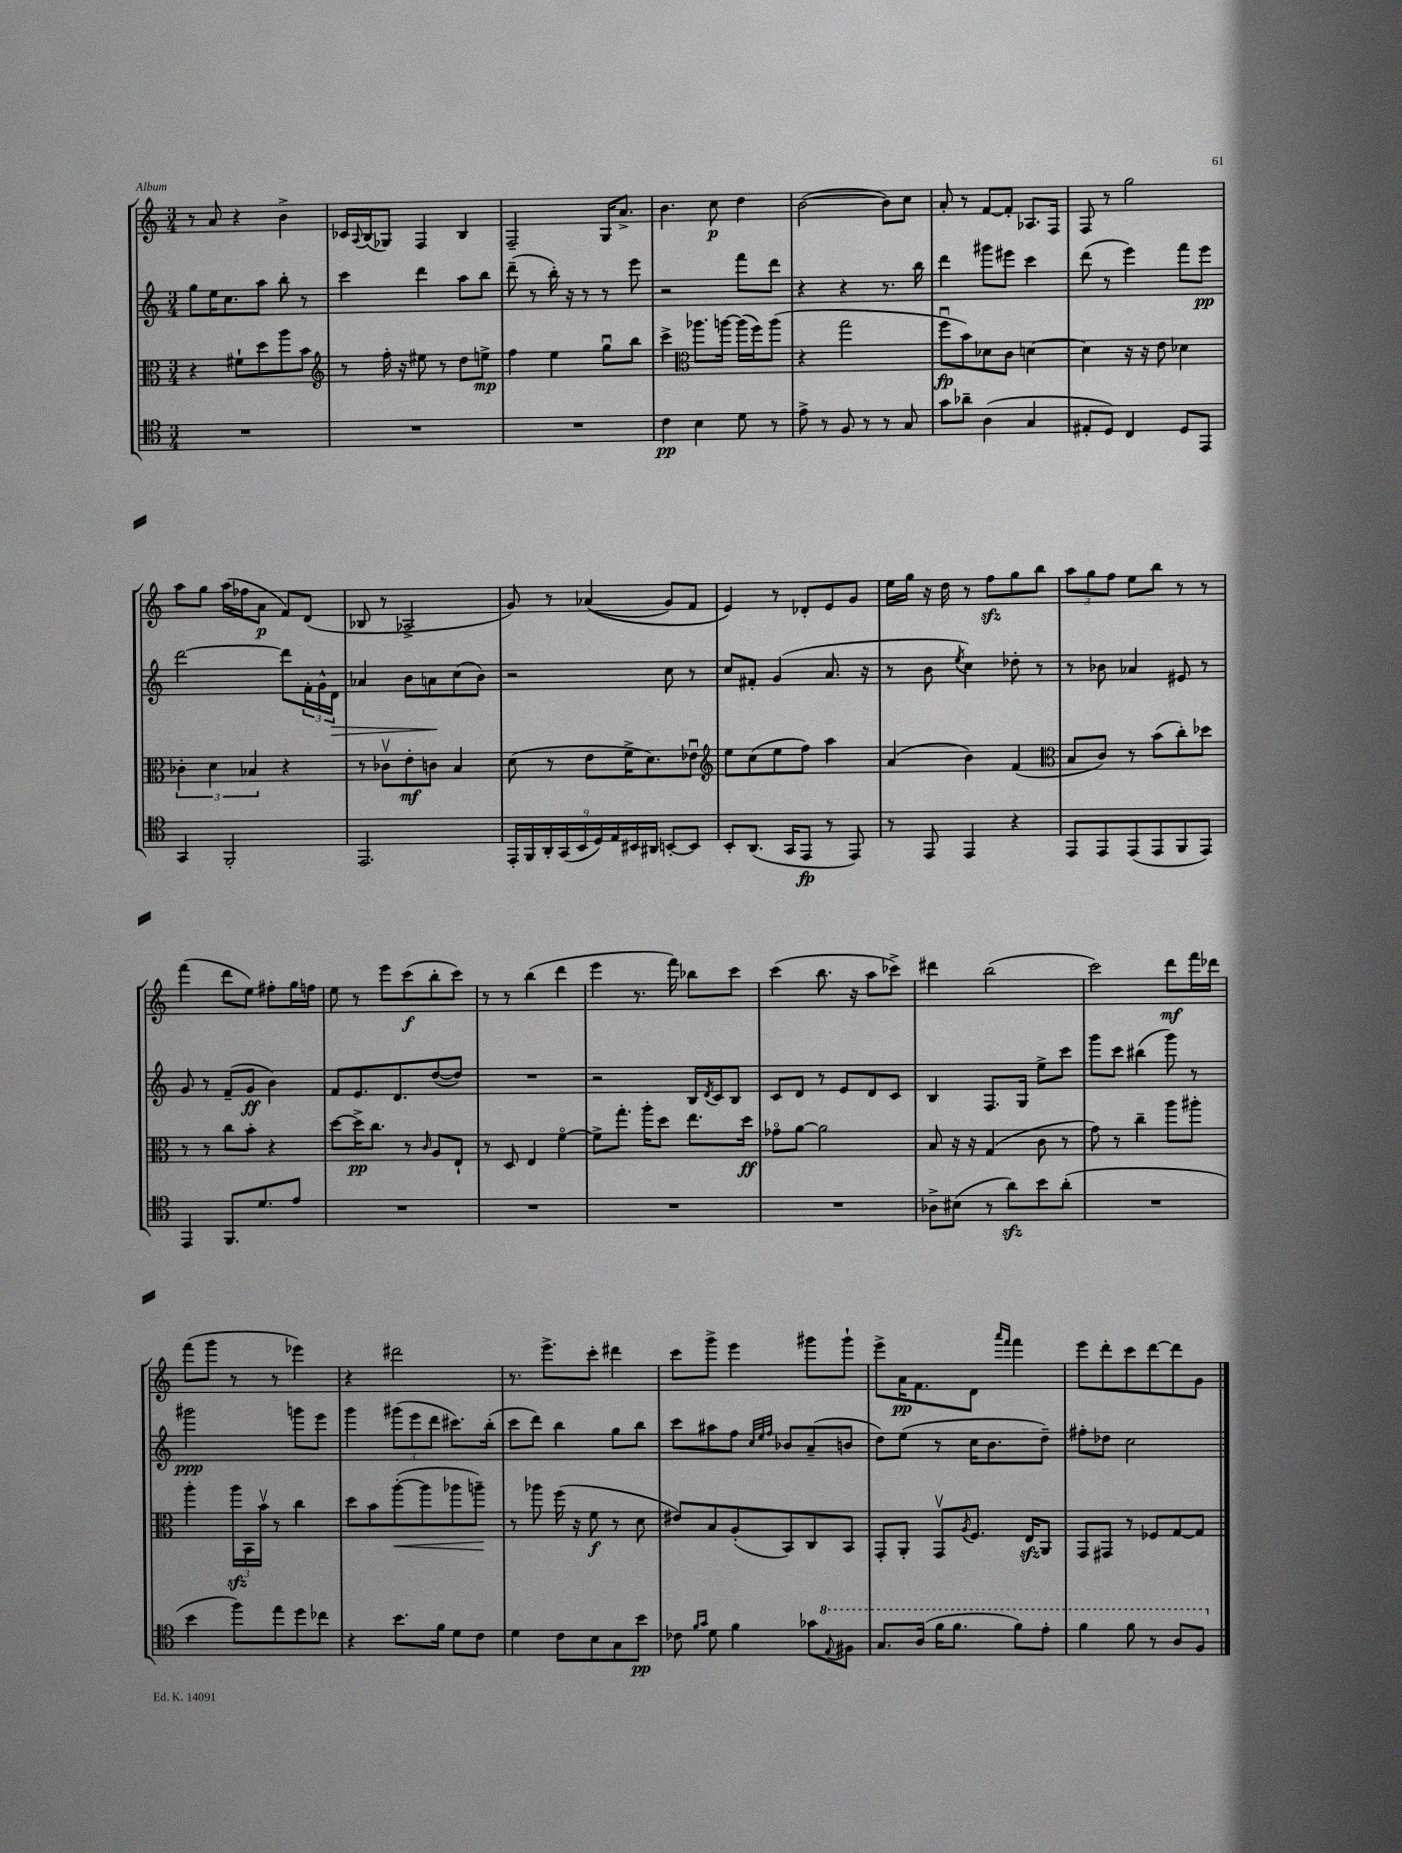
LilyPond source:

<<
\new StaffGroup <<
\new Staff = "s0" {
    \clef treble \key c \major \numericTimeSignature \time 3/4
    r8 a'8 r4 b'4-> |
    ces'16 \appoggiatura { a8 } b16( ges8) f4 b4 |
    f2-- g16 a'8.-> |
    b'4. c''8\p d''4 |
    b'2~( b'8) c''8 |
    a'8-. r8 f'8~ f'8-. aes8. f16 |
    f8 r8 g''2 |
    a''8 g''8 a''16( fes''16 a'8\p f'8) d'8( |
    bes8 r8 aes2-> |
    g'8) r8 aes'4(\( g'8) f'8 |
    e'4\) r8 des'8-. e'8 g'8 |
    e''16 g''16 r16 d''16 r8 f''8\sfz g''8 b''8 |
    \tuplet 3/2 { a''8 g''8 f''8 } e''8 b''8 r8 r8 |
    f'''4( d'''8 e''8) fis''8-. g''16 f''16 |
    e''8 r8 e'''8 c'''8\f( b''8-. c'''8) |
    r8 r8 b''4( d'''4 |
    e'''4 r8. f'''16) bes''8 c'''8 |
    c'''4( b''8. r16 a''8 ces'''8->) |
    dis'''4 b''2( |
    c'''2) d'''8\mf f'''16 des'''16 |
    f'''8( g'''8 r8 r8 ees'''4) |
    r4 dis'''2 |
    r8. e'''8.-> c'''8-. dis'''4 |
    c'''8 g'''8-> e'''4 gis'''8 gis'''8-! |
    e'''8-> a'16\pp f'8. d'8 \grace { a'''16 f'''16 } f'''4 |
    e'''8 d'''8-. c'''8 d'''8~ d'''8 g'8 \bar "|." |
}
\new Staff = "s1" {
    \clef treble \key c \major \numericTimeSignature \time 3/4
    g''8 e''16 c''8. a''8 b''8-. r8 |
    c'''4 d'''4 a''8 b''8 |
    d'''8--( r8 b''16-.) r16 r8 r8 e'''8 |
    r2 f'''8 d'''8 |
    r4 r4 r8. b''16 |
    d'''4 gis'''8 eis'''8 c'''4 |
    d'''8( r8 e'''4) f'''8 e'''8\pp |
    d'''2~ d'''8 \tuplet 3/2 { f'16-. g'16-^ d'16\> } |
    aes'4 b'8 a'8\! c''8( b'8) |
    r2 c''8 r8 |
    c''8 fis'8-. g'4( a'8. r16 |
    r8 b'8 \acciaccatura { e''8 } c''4) des''8-. r8 |
    r8 bes'8 aes'4 eis'8 r8 |
    g'8 r8 f'8--( g'8\ff b'4) |
    f'8 e'8. d'8. d''8~( d''8) |
    R2. |
    r2 b16 \acciaccatura { d'8 } c'16 b8 |
    c'8 d'8 r8 e'8 d'8 c'8 |
    b4 f8. g16 e''8-> c'''8 |
    g'''8 c'''8 bis''4( g'''8) r8 |
    gis'''2\ppp g'''8 e'''8 |
    g'''4 \tuplet 3/2 { gis'''8( e'''8 d'''8 } cis'''8.) b''16-.( |
    c'''8 d'''8) b''4 g''8 b''8 |
    c'''8 ais''8 f''8 \grace { c''32 e''32 f''32 } bes'8 a'8--( b'8 |
    d''8) e''8( r8 c''16 b'8. d''8--) |
    fis''8-. des''8 c''2 \bar "|." |
}
\new Staff = "s2" {
    \clef alto \key c \major \numericTimeSignature \time 3/4
    r4 fis'8-! d''8 a''8 b'8 |
    \clef treble r8 f''16-. r16 eis''8 r8 d''8 e''8->\mp |
    f''4 e''4 g''8\downbow b''8 |
    c'''4-> \clef alto aes''8. a''16~ a''16( f''16) a''8( |
    r4 g''2 |
    f''8\downbow\fp b'8) des'8 c'8 d'4~ |
    d'4 r16 r16 e'8 des'4 |
    \tuplet 3/2 { ces'4-. d'4 bes4 } r4 |
    r8 ces'8\upbow e'8-.\mf c'8 b4 |
    d'8( r8 e'8 f'16-> d'8.) ees'8\downbow |
    \clef treble e''8 c''8( e''8 f''8) a''4 |
    a'4( b'4) f'4( |
    \clef alto b8 c'8) r8 b'8( c''8-.) des''8 |
    r8 r8 c''8 b'8-. r4 |
    d''8~ d''16->\pp c''8. r8 \grace { c'16 } a8 e8-! |
    r8 d8 e4 f'4~\flageolet |
    f'8-> g''8.-. a''16-. d''8 e''8. d''16\ff |
    ges'8\flageolet a'8~ a'2 |
    b8 r16 r16 g4( c'8 r8 |
    g'8) r8 c''4-- a''8 ais''8-. |
    a''4-. \tuplet 3/2 { a''16\sfz b,16 b'16\upbow } r8 c''4 |
    d''8 b'8 a''8~-.\<( a''8 aes''8 a''8--\!) |
    r8 aes''8 f''16( r16 f'8\f r8 d'8 |
    eis'8) b8 a8-.( b,8) c8 b,8 |
    g,8-. a,8-. g,8\upbow \acciaccatura { a8 } f8. e16\sfz a,8 |
    g,8 gis,8 r8 fes8 g8~ g8 \bar "|." |
}
\new Staff = "s3" {
    \clef tenor \key c \major \numericTimeSignature \time 3/4
    R2. |
    R2. |
    R2. |
    c'4\pp b4 d'8 r8 |
    e'8-> r8 f8 r8 r8 g8 |
    g'8 aes'8-- a4( g4 |
    eis8-. d8) c4 d8 e,8 |
    g,4 f,2-. |
    e,2. |
    \tuplet 9/8 { e,16-. f,16 a,16-. g,16( b,16 d16) e16 bis,16 ais,16 } b,8~-. b,8 |
    b,8-. a,8.( g,16 e,8\fp r8 e,8) |
    r8 e,8 e,4 r4 |
    e,8 e,8 e,8( e,8 f,8 e,8) |
    e,4 f,8. d'8. e'8 |
    R2. |
    R2. |
    R2. |
    R2. |
    aes8-> bis8( r8 a'8\sfz) b'8 a'8-.( |
    R2. |
    b'4 f''8) e''8 d''8 ces''8 |
    r4 b'8. f'16 d'8 c'8 |
    d'4 c'8 b8 g8 b'8\pp |
    ces'8 \grace { f'16 g'16 } d'8 f'4 ges'8 \ottava #1 \appoggiatura { e'8 } fis'8 |
    g'8. a'16( f''16 f''8. f''8) e''8-. |
    f''4 f''8 r8 a'8 f'8 \ottava #0 \bar "|." |
}
>>
>>
\layout { \context { \Score \remove "Bar_number_engraver" } }
